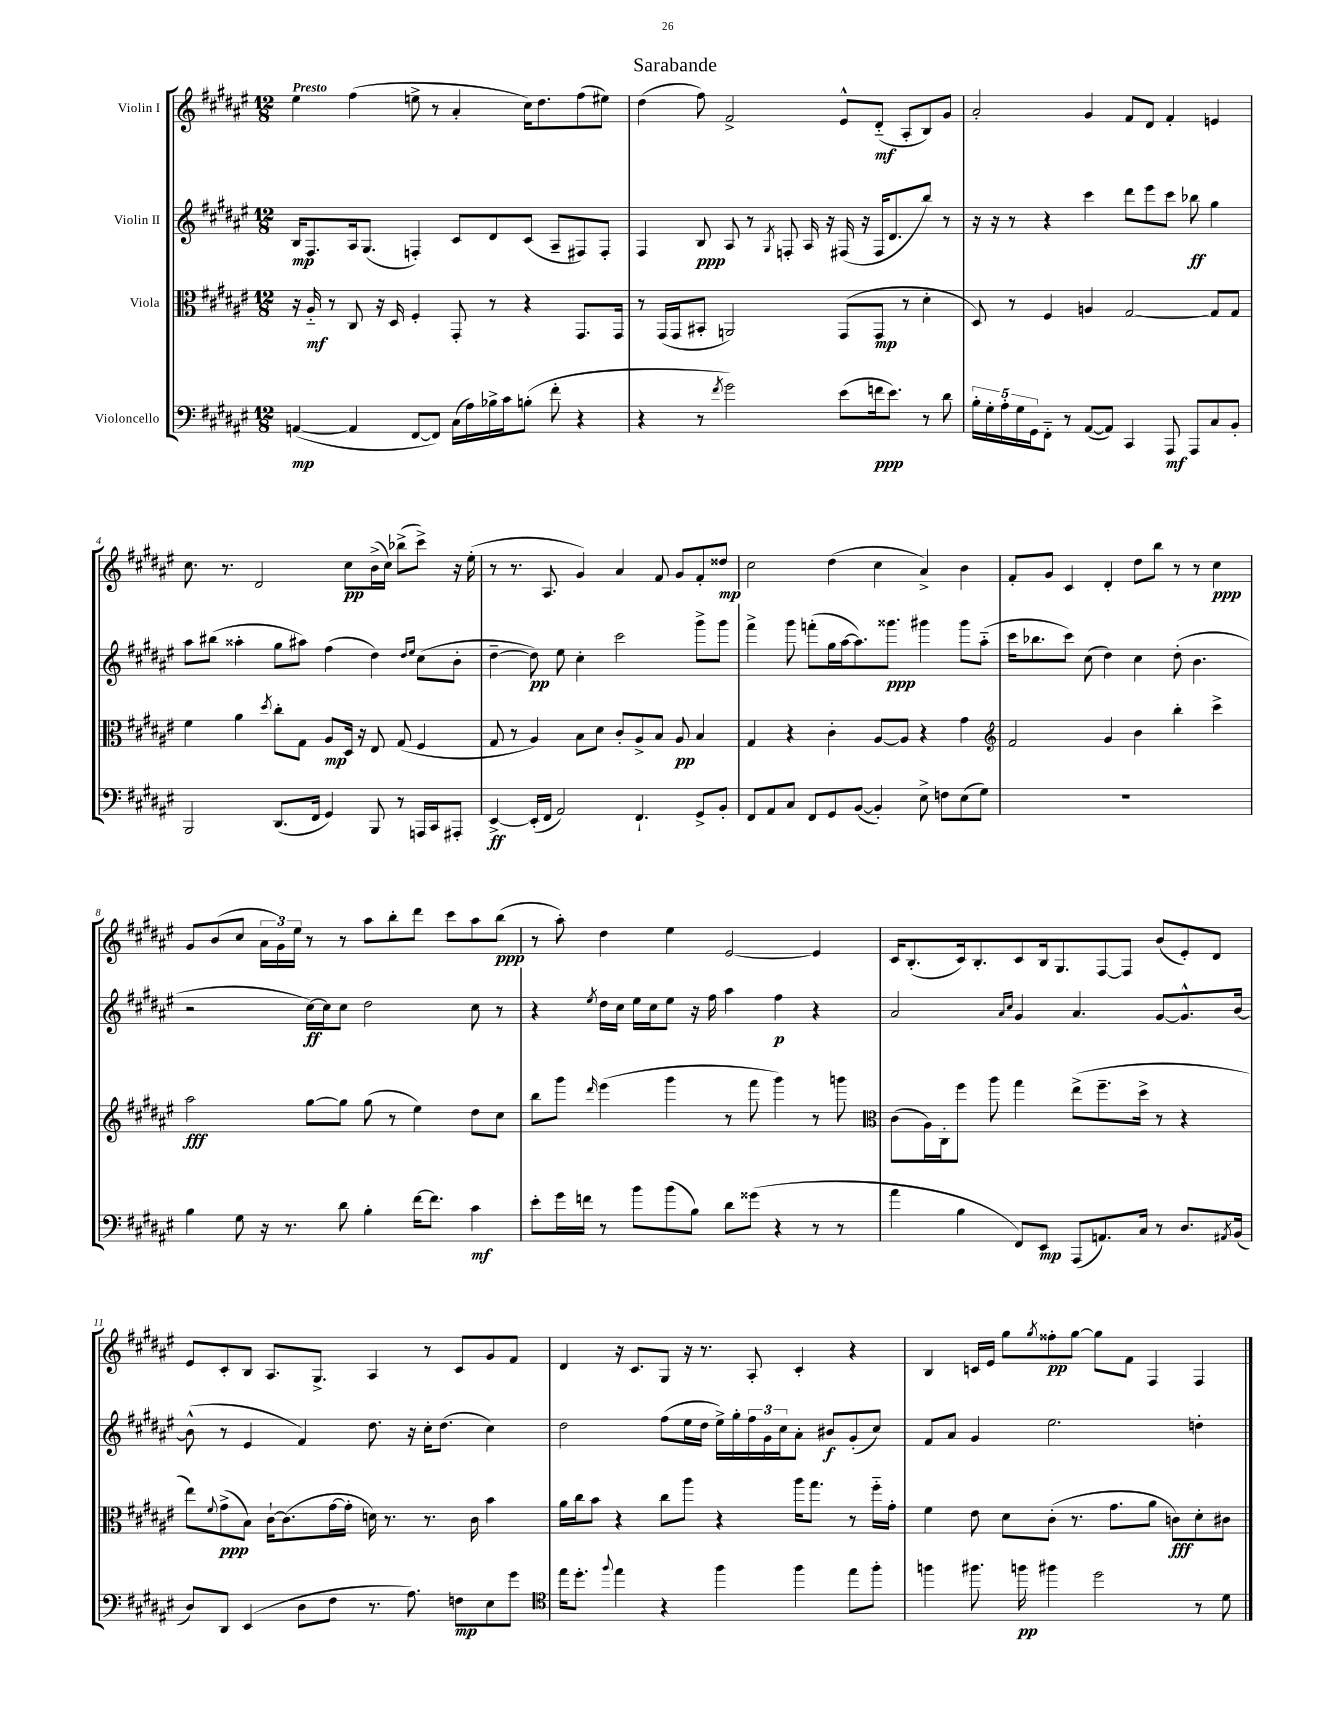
\header { title = "Sarabande" }
<<
\new StaffGroup <<
\new Staff = "s0" \with { instrumentName = "Violin I" } {
    \clef treble \key fis \major \numericTimeSignature \time 12/8 \tempo "Presto"
    eis''4 fis''4( e''8-> r8 ais'4-. cis''16) dis''8. fis''8( eis''8) |
    dis''4( fis''8) fis'2-> eis'8-^ dis'8-_\mf( ais8-. b8) gis'8 |
    ais'2-. gis'4 fis'8 dis'8 fis'4-. e'4 |
    cis''8. r8. dis'2 cis''8\pp b'16->( cis''16) bes''8->( cis'''8->) r16 eis''16-.( |
    r8 r8. ais8. gis'4) ais'4 fis'8 gis'8 fis'8-. disis''8\mp |
    cis''2 dis''4( cis''4 ais'4->) b'4 |
    fis'8-. gis'8 cis'4 dis'4-. dis''8 b''8 r8 r8 cis''4\ppp |
    gis'8 b'8( cis''8 \tuplet 3/2 { ais'16 gis'16) eis''16 } r8 r8 ais''8 b''8-. dis'''8 cis'''8 ais''8 b''8\ppp( |
    r8 ais''8-.) dis''4 eis''4 eis'2~ eis'4 |
    cis'16 b8.-.( cis'16) b8.-. cis'8 b16 gis8. fis8~ fis8 b'8( eis'8-.) dis'8 |
    eis'8 cis'8-. b8 ais8. gis8.-> ais4 r8 cis'8 gis'8 fis'8 |
    dis'4 r16 cis'8. gis8 r16 r8. ais8-. cis'4-. r4 |
    b4 c'16 eis'16 gis''8 \acciaccatura { gis''8 } fisis''8-.\pp gis''8~ gis''8 fis'8 fis4 fis4 \bar "|." |
}
\new Staff = "s1" \with { instrumentName = "Violin II" } {
    \clef treble \key fis \major \numericTimeSignature \time 12/8
    b16\mp fis8. ais16 gis8.( f4-.) cis'8 dis'8 cis'8( ais8-- fis8) fis8-. |
    fis4 b8\ppp ais8 r8 \acciaccatura { gis8 } f8-. ais16 r16 fis16( r16 fis16 dis'8. b''8) r8 |
    r16 r16 r8 r4 cis'''4 dis'''8 eis'''8 cis'''8 bes''8\ff gis''4 |
    ais''8 bis''8( aisis''4-. gis''8 ais''8) fis''4( dis''4) \grace { dis''16 eis''16 } cis''8( b'8-. |
    dis''4~-- dis''8\pp) eis''8 cis''4-. cis'''2 gis'''8-> gis'''8 |
    fis'''4-> gis'''8 f'''8-.( gis''16 ais''16~ ais''8.) gisis'''8.\ppp gis'''4 gis'''8 ais''8-_( |
    cis'''16 bes''8. cis'''8) cis''8( dis''4) cis''4 dis''8-.( b'4. |
    r2 cis''16~\ff) cis''16 cis''8 dis''2 cis''8 r8 |
    r4 \acciaccatura { eis''8 } dis''16 cis''16 eis''16 cis''16 eis''8 r16 fis''16 ais''4 fis''4\p r4 |
    ais'2 \grace { ais'16 cis''16 } gis'4 ais'4. gis'8~ gis'8.-^ b'16~ |
    b'8-^( r8 eis'4 fis'4) dis''8. r16 cis''16-. dis''8.( cis''4) |
    dis''2 fis''8( eis''16 dis''16 eis''16->) gis''16-. \tuplet 3/2 { fis''16 gis'16 cis''16 } ais'8-. bis'8\f gis'8-.( cis''8) |
    fis'8 ais'8 gis'4 eis''2. d''4-. \bar "|." |
}
\new Staff = "s2" \with { instrumentName = "Viola" } {
    \clef alto \key fis \major \numericTimeSignature \time 12/8
    r16 ais16-_\mf r8 cis8 r16 dis16 fis4-. gis,8-. r8 r4 gis,8. gis,16 |
    r8 gis,16( gis,16 bis,8-. a,2) gis,8( gis,8\mp r8 dis'4-. |
    dis8) r8 fis4 a4 gis2~ gis8 gis8 |
    fis'4 ais'4 \acciaccatura { dis''8 } cis''8-. gis8 ais8\mp dis16 r16 eis8 gis8( fis4 |
    gis8 r8 ais4) b8 dis'8 cis'8-. ais8-> b8 ais8\pp b4 |
    gis4 r4 cis'4-. ais8~ ais8 r4 gis'4 |
    \clef treble fis'2 gis'4 b'4 b''4-. cis'''4-> |
    ais''2\fff gis''8~ gis''8 gis''8( r8 eis''4) dis''8 cis''8 |
    b''8 gis'''8 \grace { dis'''16 } eis'''4( gis'''4 r8 fis'''8 gis'''4) r8 g'''8 |
    \clef alto cis'8( ais16) cis16-. fis''8 ais''8 gis''4 eis''8->( fis''8.-- dis''16-> r8 r4 |
    eis''8) \appoggiatura { fis'8 } gis'8->\ppp( b8) cis'16~-! cis'8.( gis'16~ gis'16-. d'16) r8. r8. cis'16 b'4 |
    ais'16 cis''16 b'8 r4 cis''8 ais''8 r4 ais''16 gis''8. r8 fis''16-_ gis'16-. |
    fis'4 eis'8 dis'8 cis'8-.( r8. gis'8. ais'8 c'8\fff) dis'8-. cis'8 \bar "|." |
}
\new Staff = "s3" \with { instrumentName = "Violoncello" } {
    \clef bass \key fis \major \numericTimeSignature \time 12/8
    a,4~\mp( a,4 fis,8~ fis,8) cis16( ais16) bes16-> cis'16 b8-.( fis'8-. r4 |
    r4 r8 \acciaccatura { fis'8 } gis'2) eis'8( f'16\ppp eis'8.) r8 dis'8 |
    \tuplet 5/4 { b16-. gis16-. ais16-. gis16 gis,16 } fis,8-_ r8 ais,8~( ais,8) cis,4 ais,,8\mf ais,,8 cis8 b,8-. |
    b,,2 dis,8.( fis,16 gis,4) b,,8 r8 a,,16 cis,16 ais,,8-. |
    eis,4~->\ff eis,16-.( fis,16 ais,2) fis,4.-! gis,8-> b,8-. |
    fis,8 ais,8 cis8 fis,8 gis,8 b,8~( b,4-.) eis8-> f8 eis8( gis8) |
    R1. |
    b4 gis8 r16 r8. dis'8 b4-. fis'16~ fis'8. cis'4\mf |
    eis'8-. gis'16 f'16 r8 b'8 b'8( b8) dis'8 gisis'8( r4 r8 r8 |
    ais'4 b4 fis,8) eis,8\mp ais,,8( a,8.) cis16 r8 dis8. \acciaccatura { ais,8 } b,16( |
    dis8) dis,8 eis,4( dis8 fis8 r8. ais8.) f8\mp eis8 gis'8 |
    \clef tenor eis''16 dis''8.-. \appoggiatura { fis''8 } eis''4 r4 fis''4 fis''4 eis''8 fis''8-. |
    f''4 fis''8. f''16\pp fis''4 dis''2 r8 dis'8 \bar "|." |
}
>>
>>
